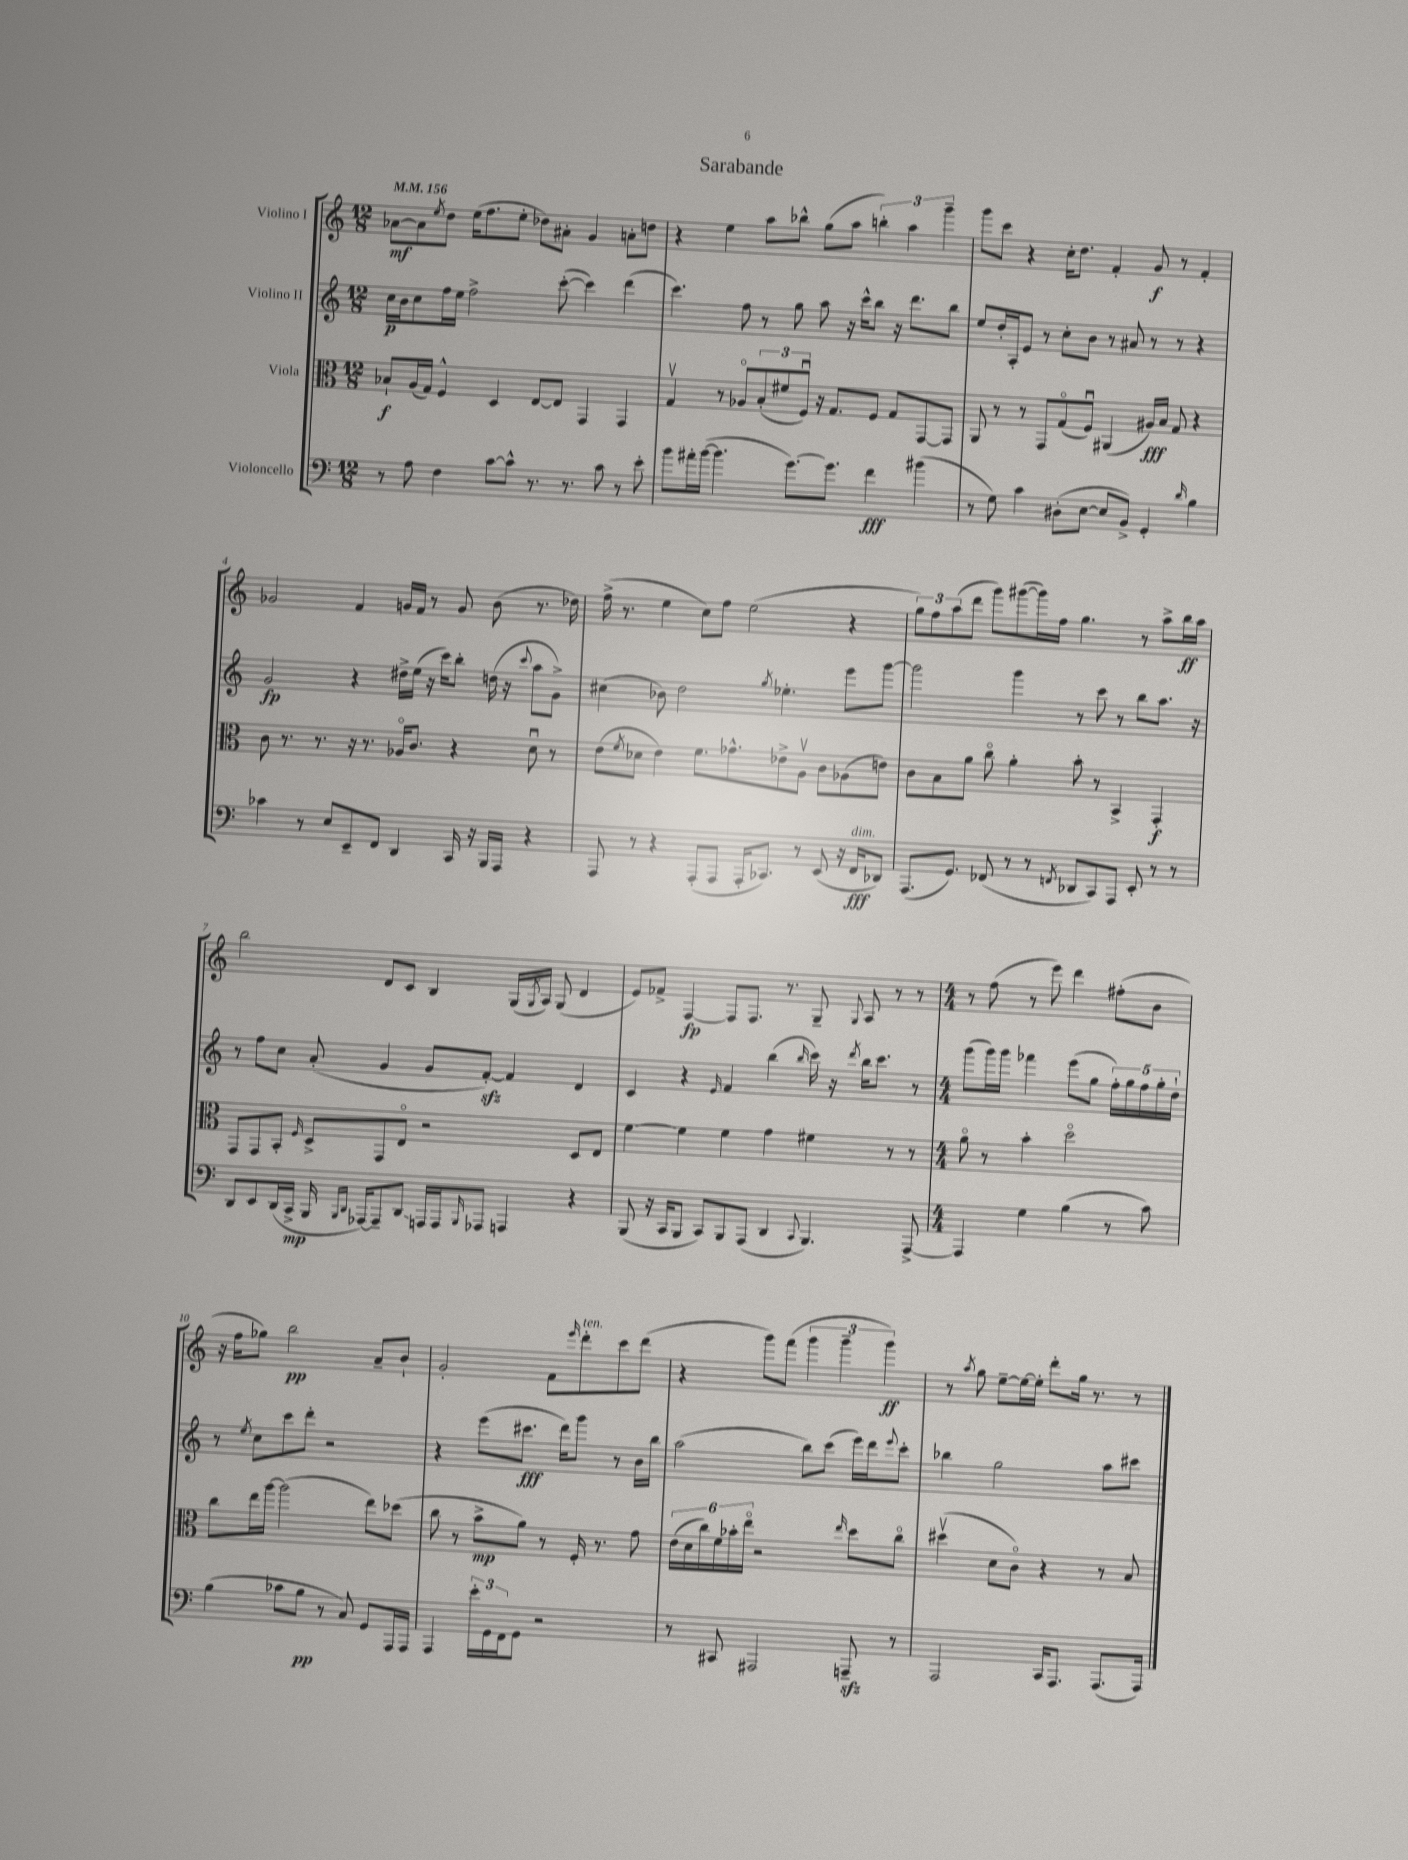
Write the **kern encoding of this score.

**kern	**kern	**kern	**kern
*staff4	*staff3	*staff2	*staff1
*clefF4	*clefC3	*clefG2	*clefG2
*k[]	*k[]	*k[]	*k[]
*M12/8	*M12/8	*M12/8	*M12/8
*MM156	*MM156	*MM156	*MM156
8r	8B-`/L	16cc\LL	[8a-\L
.	.	16b\J	.
8A\	(16A/L	8cc\	8a-\]
.	16G/JJ)	.	.
.	.	.	8qee/
4F\	4F^^/	16ff\L	8dd\J
.	.	16ee\JJ	.
.	.	2ff^\	(16ee\LK
.	.	.	8.ff\
[8c\L	4D/	.	.
8c^^\]J	.	.	8ee'\J
8.r	[8E/L	.	8dd-\L)
.	8E/]J	([8ccc'\	8a#'\J
8.r	.	.	.
.	4GG/	4ccc\])	4g/
8c\	.	.	.
8r	4GG/	(4ddd\	8a'\L
8e'\	.	.	8dd\J
=	=	=	=
8b\L	4Gv/	4.ccc\)	4r
16a#'\L	.	.	.
([16b\JJ	.	.	.
4.b\]	8r	.	4ee\
.	8A-o/L	8ff\	.
.	(12B'/	8r	8aa\L
.	12f#/	.	.
[8.g\L)	.	8gg\	8bb-^^\J
.	12Fu/J)	.	.
.	16r	8aa\	(8gg\L
8.g\]J	8.G/L	.	.
.	.	16r	8aa\J
.	.	16ccc^^\LK	.
4f\	8F/J	8bb\J	6bb'\)
.	8G/L	16r	.
.	.	.	6aa\
.	.	8.ddd\L	.
(4b#\	[8GG/	.	.
.	.	.	6ggg~\
.	8GG/]J	8bb\J	.
=	=	=	=
8r	8AA/	8ee/L	8ggg\L
8G\)	8r	16dd'/L	8ccc\J
.	.	16A'/J	.
4c\	8r	8e/J	4r
.	8GG/L	8r	.
(8D#'\L	(8Go/	8cc'\L	16cc'\LK
.	.	.	8.dd\J
[8E\J	8Fu/J)	8b\J	.
8E/]L	(4AA#/	8r	4f'/
8BB^/J)	.	8a#/	.
4GG'/	16A#/LL)	8r	8g/
.	16B/JJ	.	.
.	8G/	8r	8r
16qqd/	.	.	.
4B\	4r	4r	4f'/
=	=	=	=
4c-\	8c\	2g/	2g-/
.	8.r	.	.
8r	.	.	.
.	8.r	.	.
8E/L	.	.	.
8EE~/	16r	4r	4f/
.	8.r	.	.
8FF/J	.	.	.
4DD/	16A-o/LK	16dd#^\LL	16g/LL
.	8.c/J	(16ee\JJ	16f/JJ
.	.	16r	8r
.	.	16ccc\LK)	.
16CC/	4r	8bb'\J	8g/
16r	.	.	.
16BBB/LL	.	(16dd\	(8b\
16AAA/JJ	.	16r	.
.	.	8qqccc/	.
4r	8du\	8aa\L	8.r
.	8r	8g^\J)	.
.	.	.	16dd-\)
=	=	=	=
8AAA/	(8e\L	(4cc#\	(16ff^\
.	.	.	8.r
.	8qf/	.	.
8r	8d-\J	.	.
4r	4e\)	8b-\)	4ee\
.	.	2dd\	.
(8AAA'/L	8.f\L	.	8cc\L)
8AAA/J	.	.	8ff\J
.	8.g-^^\	.	.
16AAA'/LK	.	.	(2ee\
8.CC-/J)	.	.	.
.	.	8qgg/	.
.	8e-^\	4.ee-'\	.
8r	8Av\J	.	.
(8EE/	8c\L	.	.
16r	(8A-\	8eee\L	4r
16FF/LK	.	.	.
8DD-/J)	8e\J)	[8ggg\J	.
=	=	=	=
(8.AAA/L	8c\L	2ggg\]	12gg\L)
.	.	.	12ff\
.	8B\	.	.
.	.	.	(12aa\
8.GG/J)	.	.	.
.	8a\J	.	8ddd\J
(8FF-/	8cco\	.	8ggg\L)
8r	4a'\	4ggg\	([8ggg#\
8r	.	.	16ggg#\]L)
.	.	.	16ff\JJ
8qFF/	.	.	.
8DD-/L	8b'\	8r	4.gg\
8CC/)	8r	8ccc\	.
8AAA/J	4BB^/	8r	.
8EE'/	.	8bb\L	8r
8r	4GG'/	8.aa\J	8aa^\L
8r	.	.	16bb\L
.	.	16r	16aa\JJ
=	=	=	=
8DD/L	8GG/L	8r	2bb\
8EE/	8GG/	8ff\L	.
(16DD/L	8BB'/J	8cc\J	.
16CC^/JJ	.	.	.
.	16qqF/	.	.
16BBB/	8D^/L	(8a'/	.
16qqBBB/LL	.	.	.
16qqDD/JJ	.	.	.
[16AAA-/LK)	.	.	.
8AAA-~/]	8GG/	4g/	8d/L
8DD/J	8Eo/J	.	8c/J
16AAA/LL	2r	8g/L	4B/
16AAA/J	.	.	.
16qqBBB/	.	.	.
8AAA-/J	.	[8f'/J)	.
4AAA/	.	4f/]	(16G/LL
.	.	.	8qG/
.	.	.	16A/JJ)
.	.	.	(8G/
4r	8D/L	4d/	4d/
.	8E/J	.	.
=	=	=	=
(8BBB/	[4f\	4c/	8e/L)
16r	.	.	8f-^/J
16CC/LK	.	.	.
8BBB/J	4f\]	4r	[4F/
8CC/L)	.	.	.
.	.	16qqe/	.
8BBB/	4f\	4f/	8F/]L
(8AAA/J	.	.	8.F/J
4DD/	4g\	(4bb\	.
.	.	.	8.r
8qqCC/	.	16qqbb/	.
4.BBB/)	4f#\	16ccc\)	8G~/
.	.	16r	.
.	.	8qddd/	8qqG/
.	.	16bb\LK	8A/
.	.	8.ccc\J	.
.	8r	.	8r
[8AAA^/	8r	8r	8r
=	=	=	=
*M4/4	*M4/4	*M4/4	*M4/4
4AAA/]	8ao\	(8ggg\L	8r
.	8r	16ggg\L)	(8ff\
.	.	16ggg\JJ	.
4G\	4b'\	4fff-\	8r
.	.	.	8eee\)
(4B\	2ddo\	(8eee\L	4ddd\
.	.	8gg\J	.
8r	.	20ff'\LL)	(8ff#'\L
.	.	20gg\	.
.	.	20ff\	.
8c\)	.	.	8b\J
.	.	20gg'\	.
.	.	20dd`\JJ	.
=	=	=	=
(4B\	8cc\L	8r	16r
.	.	.	16ff\LK
.	.	8qee/	.
.	16ee\L	8cc\L	8gg-\J)
.	[16aa\JJ	.	.
8c-\L	(2aa\]	8ccc\	2bb\
8B\J	.	8ddd'\J	.
8r	.	2r	.
8C/)	.	.	.
8GG/L	8ee\L)	.	8a~/L
16AAA/L	(8dd-\J	.	8b`/J
16AAA/JJ	.	.	.
=	=	=	=
4AAA/	8cc\	4r	2g'/
.	8r	.	.
24e'\LL	8b^\L	(8eee\L	.
24GG\	.	.	.
24FF\J	.	.	.
8GG\J	8a\J)	8.ccc#\J	.
2r	8r	.	8f\L
.	.	16ddd\LK)	.
.	.	.	16qqeee/
.	16F'/	8ggg\J	8ddd'\
.	8.r	.	.
.	.	8r	8ccc\
.	8g\	16b\LL	(8ddd\J
.	.	16bb\JJ	.
=	=	=	=
8r	(24e\LL	(2aa\	4r
.	24d\	.	.
.	24cc\)	.	.
8CC#/	24f\	.	.
.	24b-'\	.	.
.	24eeo\JJ	.	.
2AAA#/	2r	.	8ggg\L)
.	.	.	(8fff\J
.	.	8bb\L)	6ggg\
.	.	(8ccc\J	.
.	.	.	6ggg~\
.	16qqee/	.	.
8AAA~/	8dd\L	16eee\LL)	.
.	.	16ddd\J	.
.	.	.	6ggg\)
.	.	8qqeee/	.
8r	8cco\J	8ccc'\J	.
=	=	=	=
2AAA/	(4dd#v\	4bb-\	8r
.	.	.	8qaa/
.	.	.	8gg\
.	8d\L	2gg\	[8ee~\L
.	8co\J)	.	16ee\_L
.	.	.	16ee'\]JJ
16CC/LK	4r	.	8ddd'\L
8.AAA/J	.	.	.
.	.	.	16gg\Jk
.	.	.	8.r
(8.AAA/L	8r	8aa\L	.
.	8B/	8ccc#\J	8r
16AAA/Jk)	.	.	.
==	==	==	==
*-	*-	*-	*-
